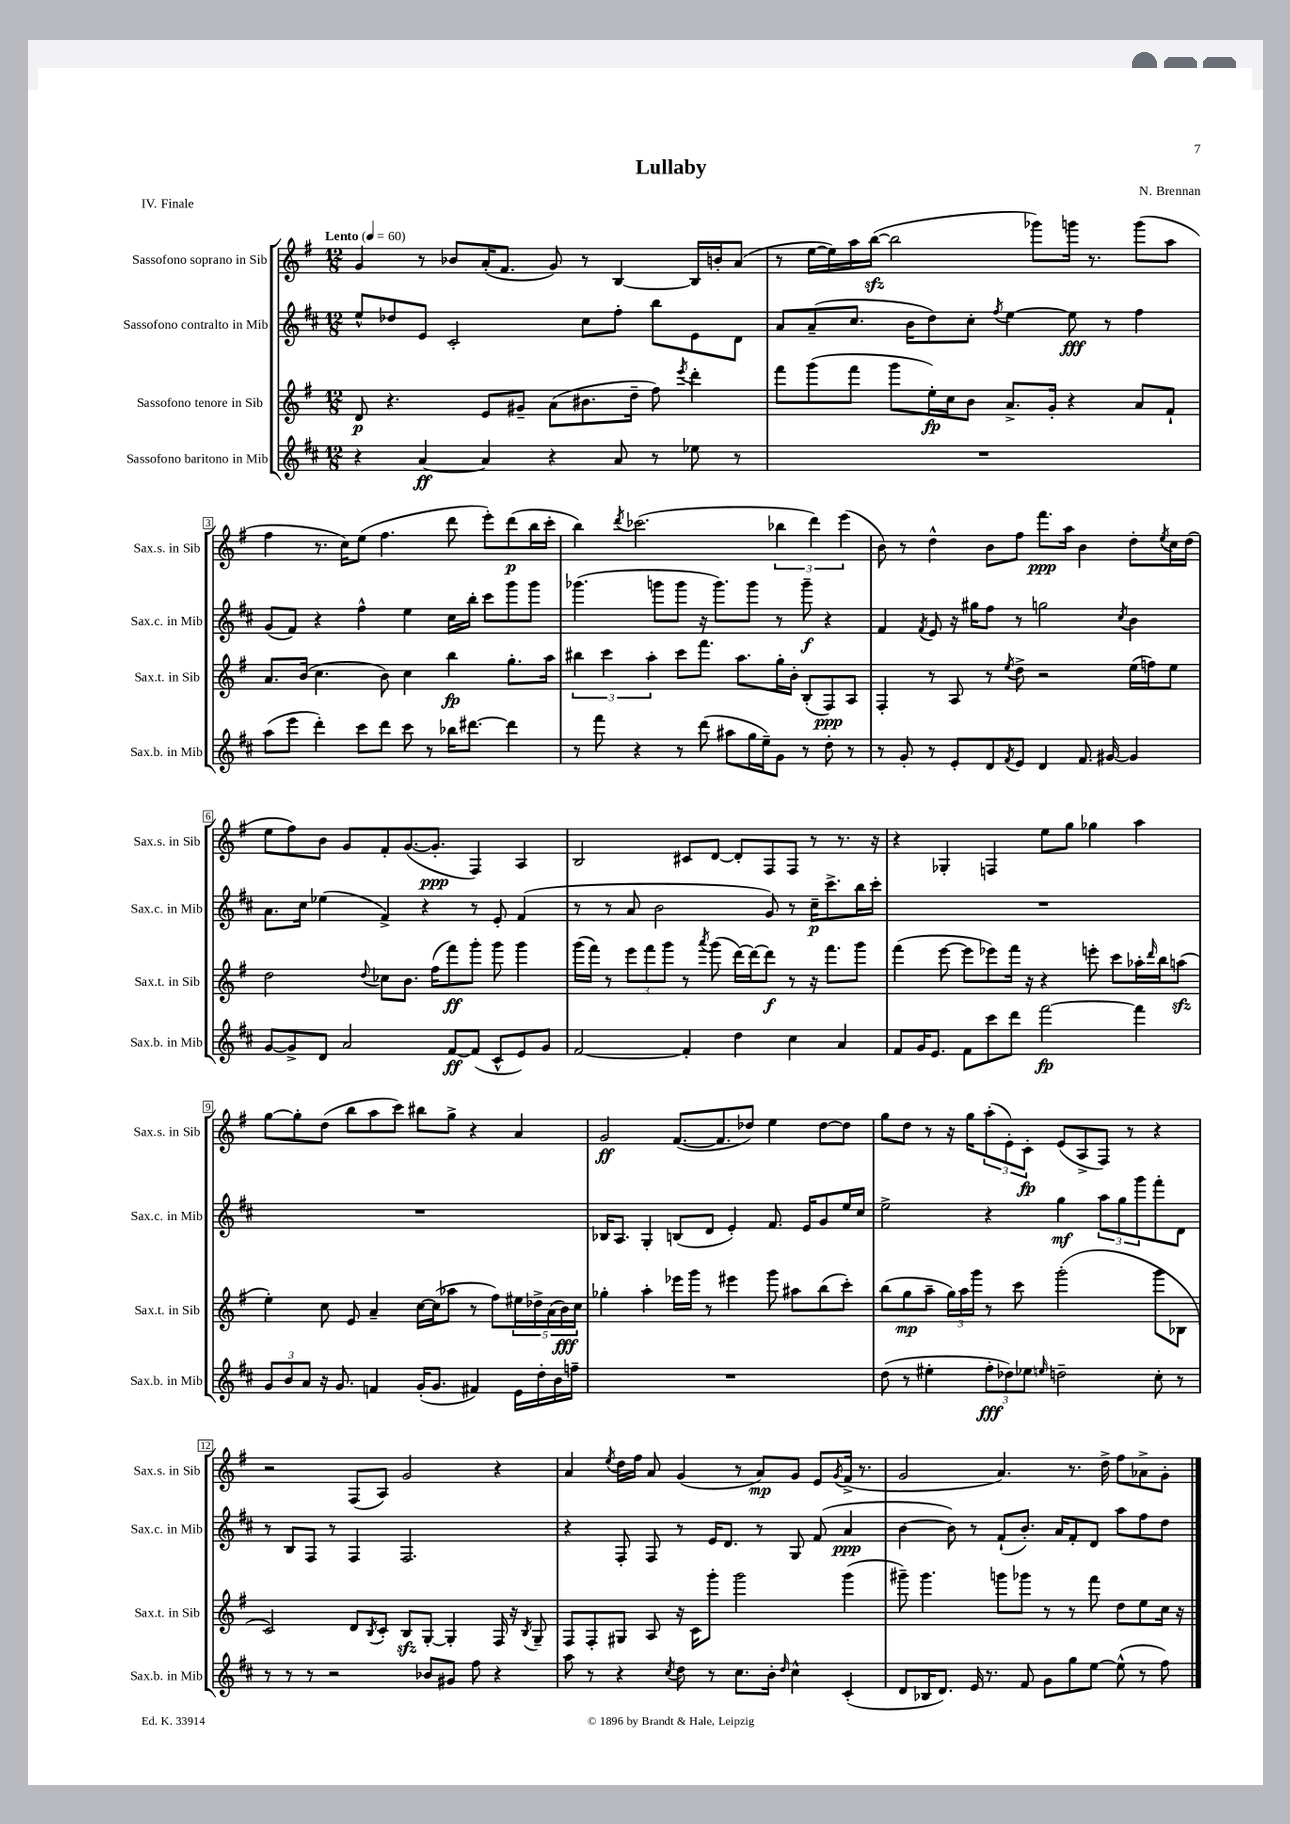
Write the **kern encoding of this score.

**kern	**kern	**kern	**kern
*staff4	*staff3	*staff2	*staff1
*clefG2	*clefG2	*clefG2	*clefG2
*k[f#c#]	*k[f#]	*k[f#c#]	*k[f#]
*M12/8	*M12/8	*M12/8	*M12/8
*MM60	*MM60	*MM60	*MM60
4r	8d	8ee^^	4g
.	4.r	8dd-	.
[4a	.	8e	8r
.	.	2c#'	8b-
4a]	8e	.	(16a'
.	.	.	8.f#
.	8g#~	.	.
4r	(8a	.	8g)
.	8.b#	8cc#	8r
8a	.	8ff#'	[4B
.	16dd~	.	.
8r	8ff#)	8bb	.
.	8qeee	.	.
8ee-	4ddd'	8e	16B]
.	.	.	16b'
8r	.	8d	(8a
=	=	=	=
1.r	8fff#	8a	8r
.	(8ggg	(8a~	[16ee
.	.	.	16ee])
.	8fff#	8.cc#	16aa
.	.	.	([16bb
.	8ggg	.	2bb]
.	.	16b	.
.	16ee')	8dd)	.
.	16cc	.	.
.	8b	8cc#'	.
.	.	8qff#	.
.	8.a^	[4ee	.
.	.	.	8ggg-)
.	16g'	.	.
.	4r	8ee]	16ggg
.	.	.	8.r
.	.	8r	.
.	8a	4ff#	(8ggg
.	8f#`	.	8aa
=	=	=	=
(8aa	8.a	(8g	4ff#
8eee	.	8f#)	.
.	(16b	.	.
4ddd')	4.cc	4r	8.r
.	.	.	16cc)
8ccc#	.	4ff#^^	(8ee
8ddd	8b)	.	4.ff#
8ccc#	4cc	4ee	.
8r	.	.	.
16bb-	4bb	16cc#	8ddd
[8.ddd#	.	16bb'	.
.	.	8ccc#	8eee')
4ddd#]	8.gg'	8ggg	(8ddd
.	.	8ggg	16bb
.	16aa	.	16ccc'
=	=	=	=
8r	6bb#	(4.ggg-	4bb)
8fff#	.	.	.
.	6ccc	.	.
.	.	.	8qddd
4r	.	.	(2.ccc-
.	6aa'	.	.
.	.	8ggg	.
8r	8ccc	8ggg	.
(8ddd	8.fff#	16r	.
.	.	8.ggg)	.
8aa#	.	.	.
.	8.aa	.	.
16gg	.	8ggg	.
16ee~)	.	.	.
8g	16gg'	8r	6bb-
.	16b'	.	.
8r	(8B'	8ggg~	.
.	.	.	6ddd)
8dd'	8F#)	4r	.
.	.	.	(6eee
8r	8A	.	.
=	=	=	=
8r	4F#'	4f#	8b)
8g'	.	.	8r
.	.	8qf#	.
8r	8r	8e	4dd^^
8e'	8A	16r	.
.	.	16gg#	.
8d	8r	8ff#	8b
8qf#	8qee	.	.
8e	8dd^	8r	8ff#
4d	2r	2gg	8.fff#
.	.	.	16aa
8.f#	.	.	4b
[16g#	.	.	.
.	.	8qcc#	.
4g#]	(16ee	4b	8dd'
.	16ff)	.	.
.	.	.	8qee
.	8ee	.	16cc
.	.	.	(16dd
=	=	=	=
[8g	2dd	8.a	8ee
8g^]	.	.	8ff#)
.	.	16cc#	.
8d	.	(4ee-	8b
2a	.	.	8g
.	8qqdd	.	.
.	8cc-	4f#^)	8f#'
.	8.b	.	([8.g
.	.	4r	.
.	(16ff#	.	8.g']
[8f#	8fff#)	.	.
(8f#]	8ggg'	8r	4F#)
8c#^^	8ggg	8e'	.
8e)	4ggg	(4f#	4A
8g	.	.	.
=	=	=	=
[2f#	(16ggg	8r	2B
.	16fff#)	.	.
.	8r	8r	.
.	12eee	8a	.
.	12fff#	.	.
.	.	2b	.
.	12ggg	.	.
4f#']	8r	.	8c#
.	8qaaa	.	.
.	(8ggg	.	[8d
4dd	[16ddd)	.	8d']
.	16ddd_	.	.
.	8ddd]	8g)	8F#
4cc#	8r	8r	8F#
.	16r	16cc#~	8r
.	8.fff#	8.ccc#^	.
4a	.	.	8.r
.	8ggg	16bb	.
.	.	16ccc#'	16r
=	=	=	=
8f#	(4fff#	1.r	4r
16g	.	.	.
8.e	.	.	.
.	[8eee	.	4G-'
8f#	8eee]	.	.
8ccc#	8eee-)	.	4F
8ddd	16fff#	.	.
.	16r	.	.
[2fff#	4r	.	8ee
.	.	.	8gg
.	8eee'	.	4gg-
.	8ccc	.	.
4fff#]	16aa-'	.	4aa
.	16qqddd	.	.
.	16bb	.	.
.	(8aa	.	.
=	=	=	=
12g	4ee')	1.r	[8gg
12b	.	.	.
.	.	.	8gg']
12a	.	.	.
16r	8cc	.	(8dd
8.g	.	.	.
.	8e	.	8bb
4f	4a~	.	8aa
.	.	.	8ccc)
(16g'	[16cc	.	8bb#
8.g	(16cc]	.	.
.	8aa-	.	8gg^
4f#)	8r	.	4r
.	8ff#)	.	.
16e	20ee#	.	4a
.	20dd-^	.	.
16dd'	.	.	.
.	(20a	.	.
16b	.	.	.
.	20b)	.	.
16ff~	.	.	.
.	20cc	.	.
=	=	=	=
1.r	4gg-'	16B-	2g
.	.	8.A	.
.	4aa'	4G'	.
.	16eee-	(8B	([8.f#
.	16ggg	.	.
.	8r	8d	.
.	.	.	8.f#]
.	4eee#	4e')	.
.	.	.	8dd-)
.	8ggg	8.f#	4ee
.	8aa#	.	.
.	.	16e	.
.	(8bb	8g	[8dd-
.	8ccc')	16ee	8dd-]
.	.	16cc#	.
=	=	=	=
(8dd	(8bb	2ee^	8gg
8r	8gg	.	8dd
4ee#'	8aa~	.	8r
.	24gg)	.	16r
.	24aa	.	.
.	.	.	16gg
.	24ggg	.	.
12ff#'	8r	4r	(12aa'
12dd-)	.	.	12e')
.	8ccc	.	.
12ee-	.	.	12c'
16qqee	.	.	.
2dd~	(2ggg'	4gg	(8e
.	.	.	8A^
.	.	12aa	8F#)
.	.	12gg	.
.	.	.	8r
.	.	12ggg	.
8cc#'	8ggg	8fff#'	4r
8r	8B-	8d	.
=	=	=	=
8r	2c)	8r	2r
8r	.	8B	.
8r	.	8F#	.
2r	.	8r	.
.	8d	4F#	(8F#
.	8qB	.	.
.	8c'	.	8A)
.	8B	2.F#	2g
8b-	[8G'	.	.
8g#	4G']	.	.
8ff#	.	.	.
4r	16F#	.	4r
.	16r	.	.
.	8qB	.	.
.	8G~	.	.
=	=	=	=
8aa	8F#	4r	4a
8r	8F#'	.	.
.	.	.	8qee
4r	8G#	8F#'	16dd
.	.	.	16ff#
.	8A	8F#	8a
8qcc#	.	.	.
8dd	16r	8r	(4g
.	16c	.	.
8r	8ggg'	16e	.
.	.	8.d	.
8.cc#	2ggg	.	8r
.	.	8r	8a)
16b'	.	.	.
16qqdd	.	.	.
4cc#^^	.	8G	8g
.	.	(8f#	8e
.	.	.	8qg
(4c#'	(4ggg	4a	(16f#^
.	.	.	8.r
=	=	=	=
8d	8ggg#~)	[4b	2g
16B-	4.ggg#	.	.
8.d)	.	.	.
.	.	8b])	.
16e	.	8r	.
8.r	.	.	.
.	8ggg	(8f#`	4.a)
8f#	8ggg-	8.b')	.
8g	8r	.	.
.	.	16a	.
8gg	8r	8f#'	8.r
[8ee	8fff#	8d	.
.	.	.	16dd^
(8ee^^]	8dd	8aa	8ff#
8r	8ee	8ff#	8a-^
8ff#)	16cc	8dd	8g'
.	16r	.	.
==	==	==	==
*-	*-	*-	*-
